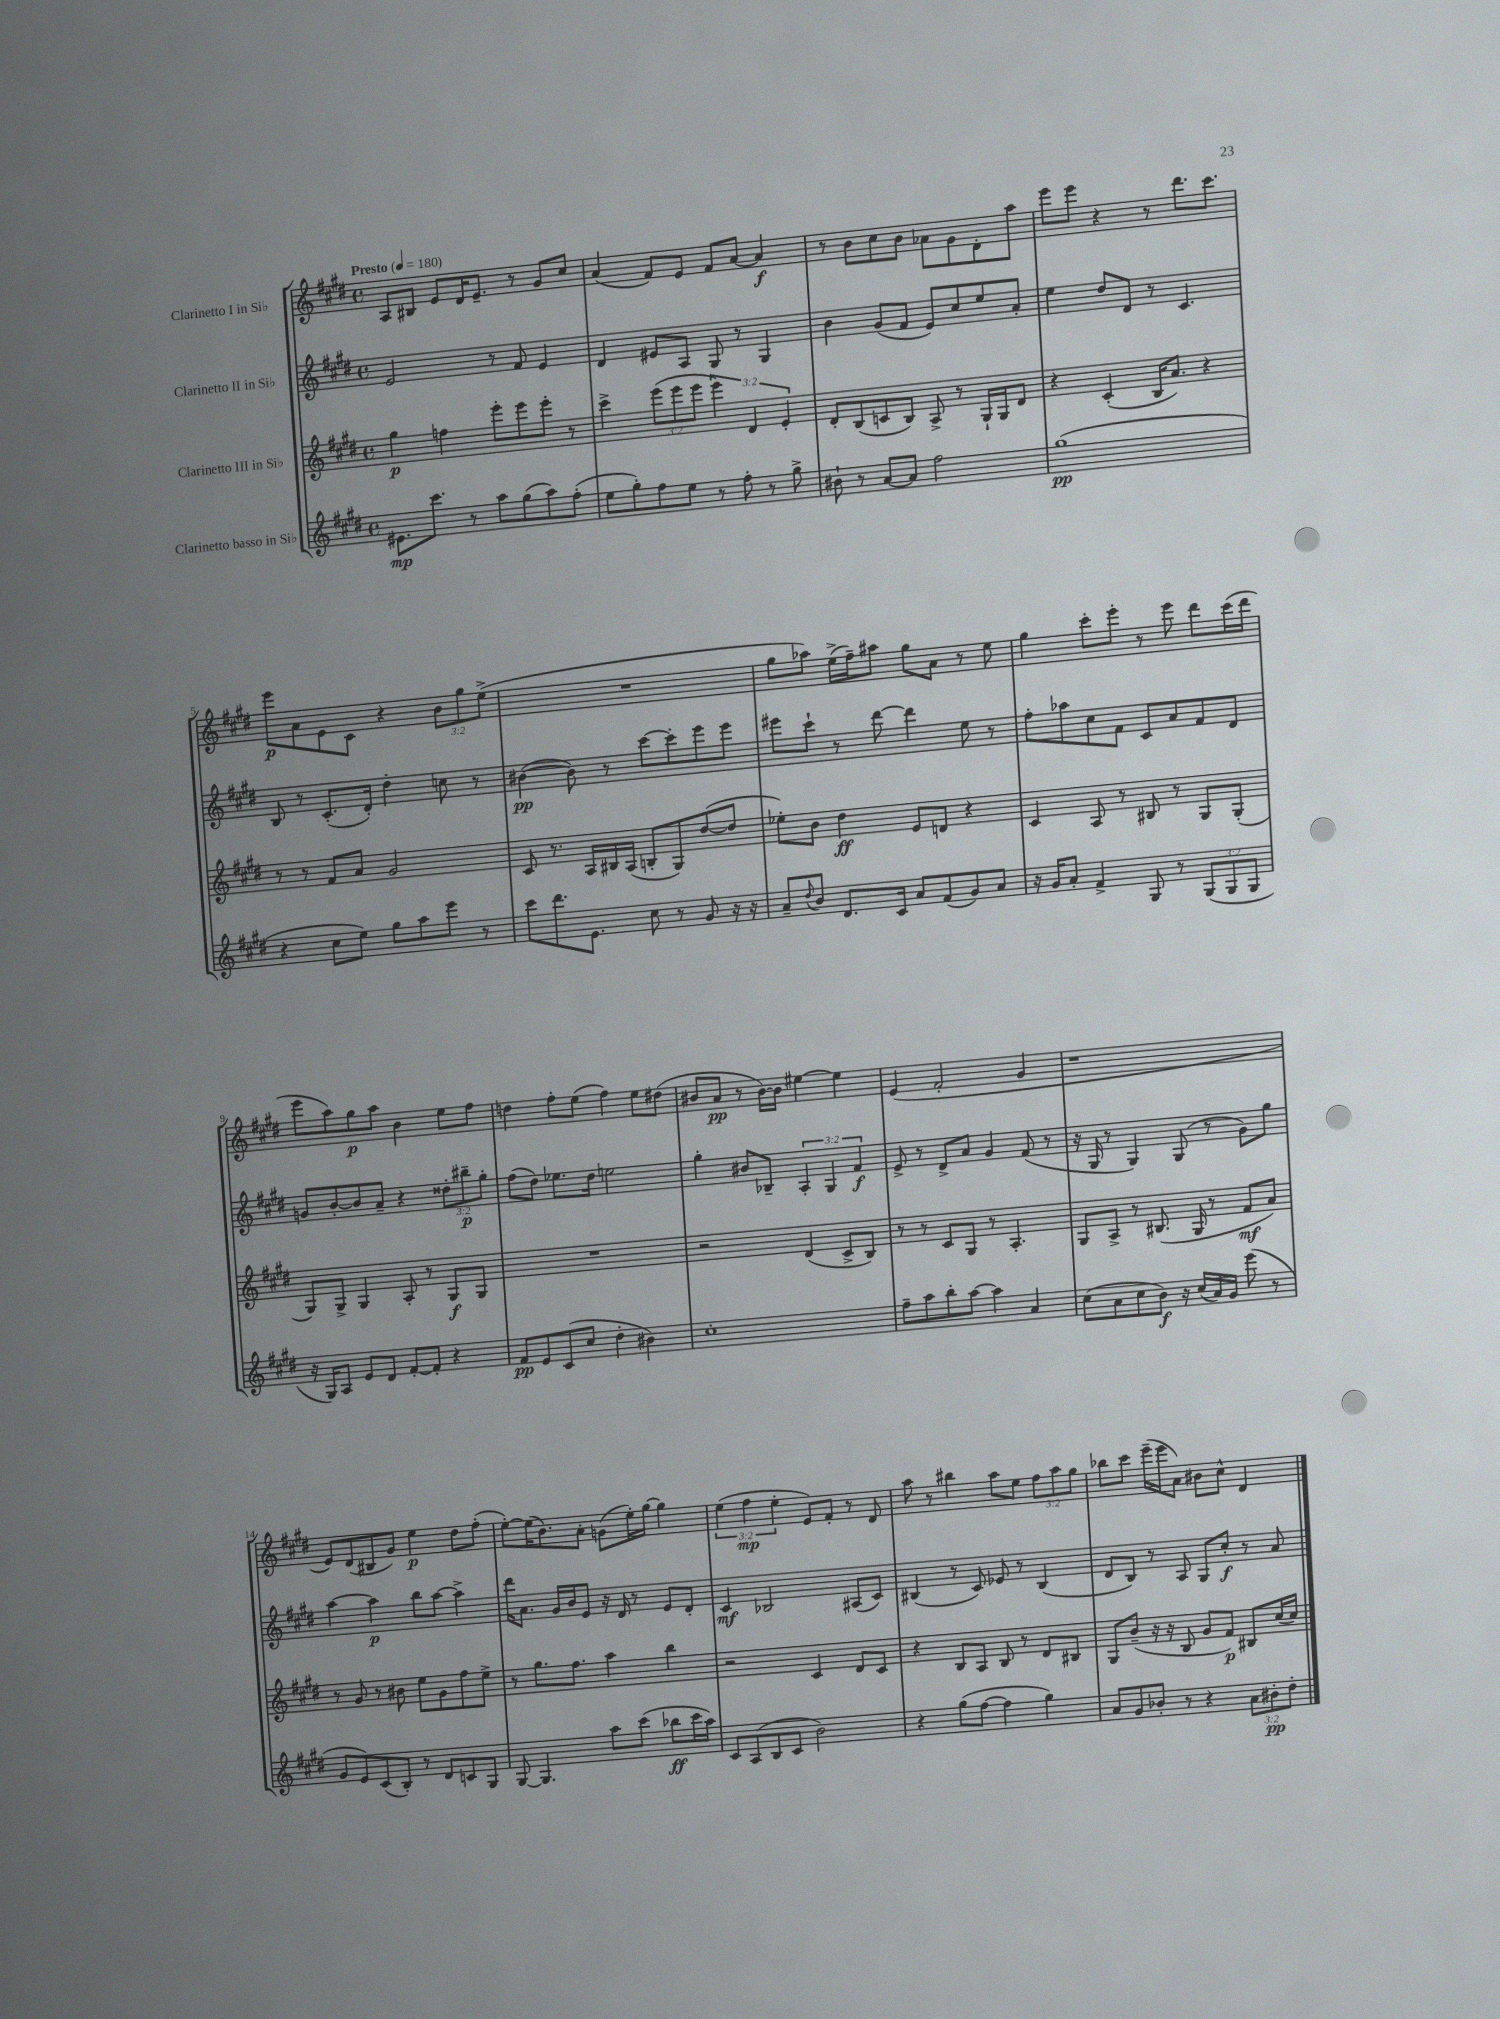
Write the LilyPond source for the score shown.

<<
\new StaffGroup <<
\new Staff = "s0" \with { instrumentName = "Clarinetto I in Sib" } {
    \clef treble \key e \major \defaultTimeSignature \time 4/4 \override Staff.TupletNumber.text = #tuplet-number::calc-fraction-text \tempo "Presto" 4 = 180
    a8 bis8 e'8 dis'16 e'8.-- r8 gis'8 cis''8 |
    a'4( fis'8) e'8 fis'8 a'8~ a'4\f |
    r8 b'8 cis''8 b'8 aes'8 gis'8 dis'8-. a''8 |
    e'''8 e'''8 r4 r8 dis'''8. cis'''8. |
    e'''8\p a'8 e'8 cis'8 r4 \tuplet 3/2 { b'8 gis''8 e''8->( } |
    R1 |
    gis''8 aes''8) e''16->( fis''16--) ais''8 gis''8 a'8 r8 e''8 |
    gis''4 cis'''8-. e'''8-. r8 e'''8 dis'''8 cis'''16( dis'''16 |
    e'''8 a''8) gis''8\p a''8 b'4 e''8 fis''8 |
    d''4 fis''8-. e''8( fis''4) e''8 dis''8( |
    bis'8 a'8\pp r8 bis'16~) bis'16 eis''4~ eis''4 |
    e'4( fis'2-. gis'4 |
    r1 |
    e'8) dis'8( bis8 gis'8) e''4\p dis''8 fis''8-.( |
    e''8~-.) e''16( b'8.) a'8-. g'8( e''16-.) gis''16~ gis''4 |
    \tuplet 3/2 { e''4( fis''4\mp e''4-. } e'8) fis'8-. r8 dis'8 |
    a''8 r8 bis''4 a''8 e''8 \tuplet 3/2 { fis''8 a''8 gis''8 } |
    bes''8 cis'''8 e'''16--( e'''16 a'8) bis'8 cis''8-^ dis'4 \bar "|." |
}
\new Staff = "s1" \with { instrumentName = "Clarinetto II in Sib" } {
    \clef treble \key e \major \defaultTimeSignature \time 4/4 \override Staff.TupletNumber.text = #tuplet-number::calc-fraction-text
    e'2 r8 fis'8 e'4 |
    dis'4 eis'8 a8 gis8 r8 gis4 |
    b'4 gis'8( fis'8 e'8) cis''8 e''8 a'8-. |
    e''4 dis''8 dis'8 r8 cis'4. |
    b8 r8 cis'8.-.( dis'16-.) dis''4-. c''8 r8 |
    bis'4~\pp( bis'8) r8 cis'''8~ cis'''8-. e'''8 e'''8 |
    eis'''8 cis'''8-! r8 dis'''8~ dis'''4 e''8 r8 |
    fis''8-. aes''8 cis''8 fis'8 cis'8 a'8 fis'8 dis'8 |
    g'8 b'8~-. b'8 a'8-- r4 \tuplet 3/2 { disis''8-. bis''8--\p gis''8-. } |
    fis''8( dis''8) ees''8. dis''16 e''2 |
    gis''4-. bis'8 bes8-- \tuplet 3/2 { a4-. gis4 fis'4\f } |
    e'8-> r8 dis'8-> a'8 gis'4 fis'8( r8 |
    r16 gis16 r8 gis4) gis8( r8 gis'8) gis''8 |
    a''4~ a''4\p b''8 a''8~ a''4-> |
    dis'''16 a'8. gis'16 b'16 e'8 r16 dis'16 r8 e'8 dis'8-. |
    cis'4\mf bes2 ais8( cis'8) |
    bis4( r8 cis'8) ees'8 r8 bis4( |
    dis'8 b8) r8 a8 gis8 cis''8-.\f r8 a'8 \bar "|." |
}
\new Staff = "s2" \with { instrumentName = "Clarinetto III in Sib" } {
    \clef treble \key e \major \defaultTimeSignature \time 4/4 \override Staff.TupletNumber.text = #tuplet-number::calc-fraction-text
    gis''4\p f''4 e'''8-. e'''8 e'''8-. r8 |
    cis'''4-> \tuplet 3/2 { e'''8( e'''8 e'''8 } \tuplet 3/2 { e'''4) dis'4 e'4-. } |
    dis'8-. b8( c'8 b8) a8-> r8 gis16-! gis16 dis'8 |
    r4 cis'4-.( b16 a'8.) r4 |
    r8 r8 fis'8 a'8 gis'2 |
    cis'8 r8. a16 bis16 a16( b8-. gis8) dis''8~( dis''8 |
    ees''8-.) b'8 dis''4\ff e'8 d'8 r4 |
    cis'4 a8 r8 bis8 r8 gis8 gis8-.( |
    gis8) gis8-> gis4 a8-. r8 gis8\f gis8 |
    R1 |
    r2 dis'4( cis'8-> b8) |
    r8 r8 cis'8 gis8 r8 a4.-. |
    gis8 a8-> r8 bis8.( gis16 r8 fis'8\mf a'8) |
    r8 gis'8 r8 bis'8 e''8 gis'8 fis''8 e''8-> |
    r8 gis''8. fis''8. a''4 b''4 |
    r2 cis'4 dis'8 cis'8 |
    r4 b8 a8 b8 r8 dis'8 bis8 |
    gis8 b'8--( r16 r16 b8 gis'8 fis'8\p) bis8 cis''16( cis''16) \bar "|." |
}
\new Staff = "s3" \with { instrumentName = "Clarinetto basso in Sib" } {
    \clef treble \key e \major \defaultTimeSignature \time 4/4 \override Staff.TupletNumber.text = #tuplet-number::calc-fraction-text
    eis'8.\mp cis'''8. r8 a''8 gis''8( a''8) fis''8-.( |
    e''8 gis''8-.) fis''8 e''8 r8 fis''8-. r8 gis''8-> |
    bis'8-! r8 a'8~ a'8 fis''2 |
    gis''1\pp( |
    r4 cis''8 e''8) gis''8 a''8 e'''8 r8 |
    cis'''8 dis'''8. e'8. cis''8 r8 gis'8 r16 r16 |
    a'8-- \appoggiatura { dis''8 } b'8 dis'8. cis'16 a'8 fis'8( gis'8) a'8 |
    r16 gis'16 a'8-. fis'4-> gis8 r8 \tuplet 3/2 { gis8( gis8 gis8 } |
    r16 gis16) a8 e'8 dis'8 fis'8~-. fis'8-. r4 |
    fis'8\pp e'8 cis'8( cis''8 dis''4-. bis'4) |
    cis''1-. |
    fis''8-- a''8 b''8-. a''8~ a''4 a'4 |
    cis''8( a'8 cis''8 b'8\f) r16 cis''16( a'16) gis'16 e'''8( r8 |
    gis'8 e'8) cis'8( b8-.) r8 dis'8 c'8 gis8 |
    gis8~ gis4. a''8 cis'''8( bes''8\ff cis'''16 a''16) |
    cis'8 a8( b8 cis'8 b'2) |
    r4 gis''8( fis''8~ fis''4 gis''4) |
    a'8 gis'8 bes'8-. r8 r4 \tuplet 3/2 { a'8 bis'8-.\pp dis''8-. } \bar "|." |
}
>>
>>
